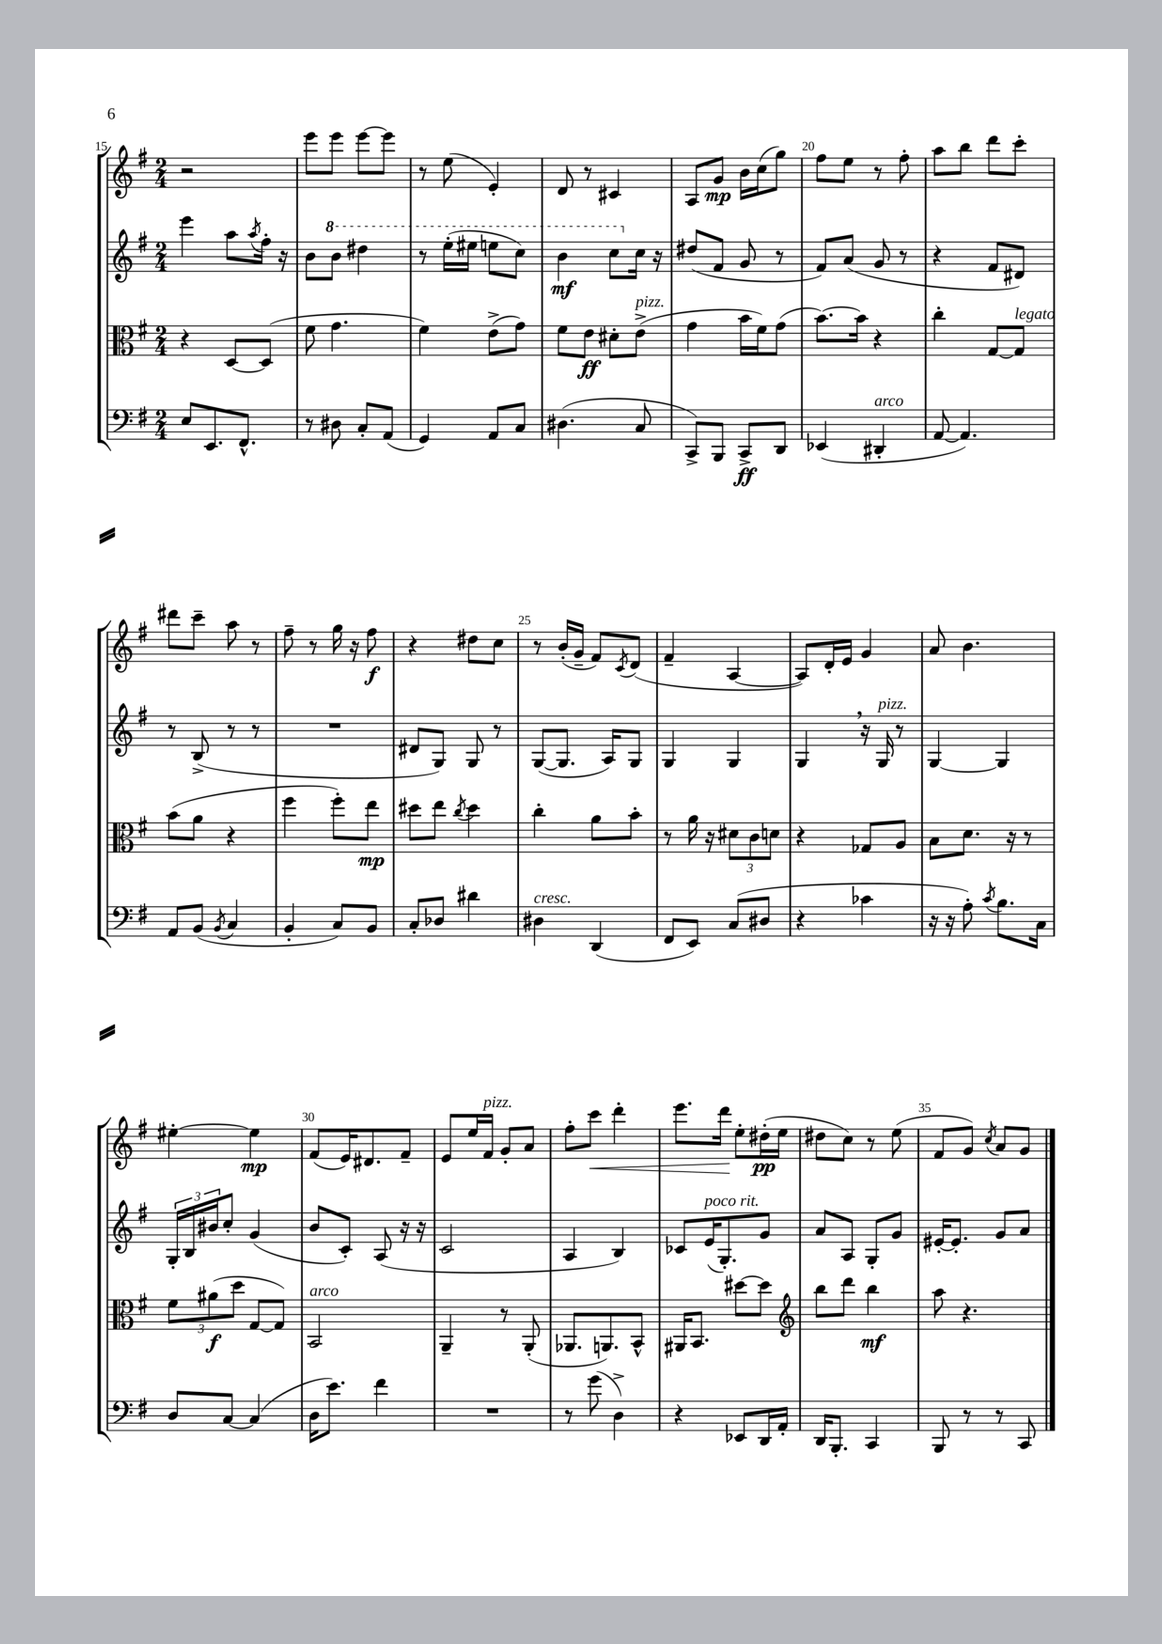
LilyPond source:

<<
\new StaffGroup <<
\new Staff = "s0" {
    \clef treble \key g \major \numericTimeSignature \time 2/4
    r2 |
    e'''8 e'''8 e'''8~ e'''8 |
    r8 e''8( e'4-.) |
    d'8 r8 cis'4 |
    a8 g'8\mp b'16 c''16( g''8) |
    fis''8 e''8 r8 fis''8-. |
    a''8 b''8 d'''8 c'''8-. |
    dis'''8 c'''8-- a''8 r8 |
    fis''8-- r8 g''16 r16 fis''8\f |
    r4 dis''8 c''8 |
    r8 b'16-.( g'16-- fis'8) \acciaccatura { c'8 } d'8( |
    fis'4-- a4~ |
    a8) d'16-. e'16 g'4 |
    a'8 b'4. |
    eis''4~-. eis''4\mp |
    fis'8( e'16) dis'8. fis'8-- |
    e'8 e''16 fis'16^\markup { \italic "pizz." } g'8-. a'8 |
    fis''8-. c'''8\< d'''4-. |
    e'''8. d'''16\! e''8-. dis''16-.\pp( e''16 |
    dis''8 c''8) r8 e''8( |
    fis'8 g'8) \acciaccatura { c''8 } a'8 g'8 \bar "|." |
}
\new Staff = "s1" {
    \clef treble \key g \major \numericTimeSignature \time 2/4
    e'''4 a''8 \acciaccatura { a''8 } fis''16-. r16 |
    b'8 \ottava #1 b''8 dis'''4 |
    r8 e'''16-.( eis'''16 e'''8 c'''8) |
    b''4\mf c'''8 \ottava #0 c''16 r16 |
    dis''8( fis'8 g'8 r8 |
    fis'8) a'8( g'8 r8 |
    r4 fis'8 dis'8) |
    r8 b8->( r8 r8 |
    R2 |
    dis'8 g8) g8 r8 |
    g8~( g8. a16) g8 |
    g4 g4 |
    g4 \breathe r16 g16^\markup { \italic "pizz." } r8 |
    g4~ g4 |
    \tuplet 3/2 { g16-. b16 bis'16 } c''8-. g'4( |
    b'8 c'8-.) a8( r16 r16 |
    c'2 |
    a4 b4) |
    ces'8 e'16^\markup { \italic "poco rit." }( g8.-.) g'8 |
    a'8 a8 g8-. g'8 |
    eis'16~-. eis'8.-. g'8 a'8 \bar "|." |
}
\new Staff = "s2" {
    \clef alto \key g \major \numericTimeSignature \time 2/4
    r4 d8~ d8( |
    fis'8 g'4. |
    fis'4) e'8->( g'8) |
    fis'8 e'8\ff dis'8-. e'8->^\markup { \italic "pizz." }( |
    g'4 b'16 fis'16) g'8( |
    b'8.~) b'16 r4 |
    c''4-. g8~ g8^\markup { \italic "legato" } |
    b'8( a'8 r4 |
    fis''4 fis''8-.) e''8\mp |
    dis''8 e''8 \acciaccatura { c''8 } dis''4 |
    c''4-. a'8 b'8-. |
    r8 a'16 r16 \tuplet 3/2 { dis'8 c'8 d'8 } |
    r4 ges8 a8 |
    b8 d'8. r16 r8 |
    \tuplet 3/2 { fis'8 ais'8\f( d''8 } g8~ g8) |
    b,2^\markup { \italic "arco" } |
    a,4-- r8 a,8-.( |
    aes,8. a,8.) b,8-^ |
    ais,16 b,8. dis''8~ dis''8 |
    \clef treble b''8 d'''8 b''4\mf |
    a''8 r4. \bar "|." |
}
\new Staff = "s3" {
    \clef bass \key g \major \numericTimeSignature \time 2/4
    e8 e,8. fis,8.-^ |
    r8 dis8 c8-. a,8( |
    g,4) a,8 c8 |
    dis4.( c8 |
    c,8->) b,,8 c,8->\ff d,8 |
    ees,4( dis,4-.^\markup { \italic "arco" } |
    a,8~ a,4.) |
    a,8 b,8( \acciaccatura { b,8 } c4 |
    b,4-. c8) b,8 |
    c8-. des8 dis'4 |
    dis4^\markup { \italic "cresc." } d,4( |
    fis,8 e,8) c8( dis8 |
    r4 ces'4 |
    r16 r16 a8-.) \acciaccatura { c'8 } b8. c16 |
    d8 c8~ c4( |
    d16 e'8.) fis'4 |
    R2 |
    r8 g'8( d4->) |
    r4 ees,8 d,16 a,16-. |
    d,16 b,,8.-. c,4 |
    b,,8 r8 r8 c,8 \bar "|." |
}
>>
>>
\layout { \context { \Score currentBarNumber = #15 \override BarNumber.break-visibility = ##(#f #t #t) barNumberVisibility = #(every-nth-bar-number-visible 5) } }
